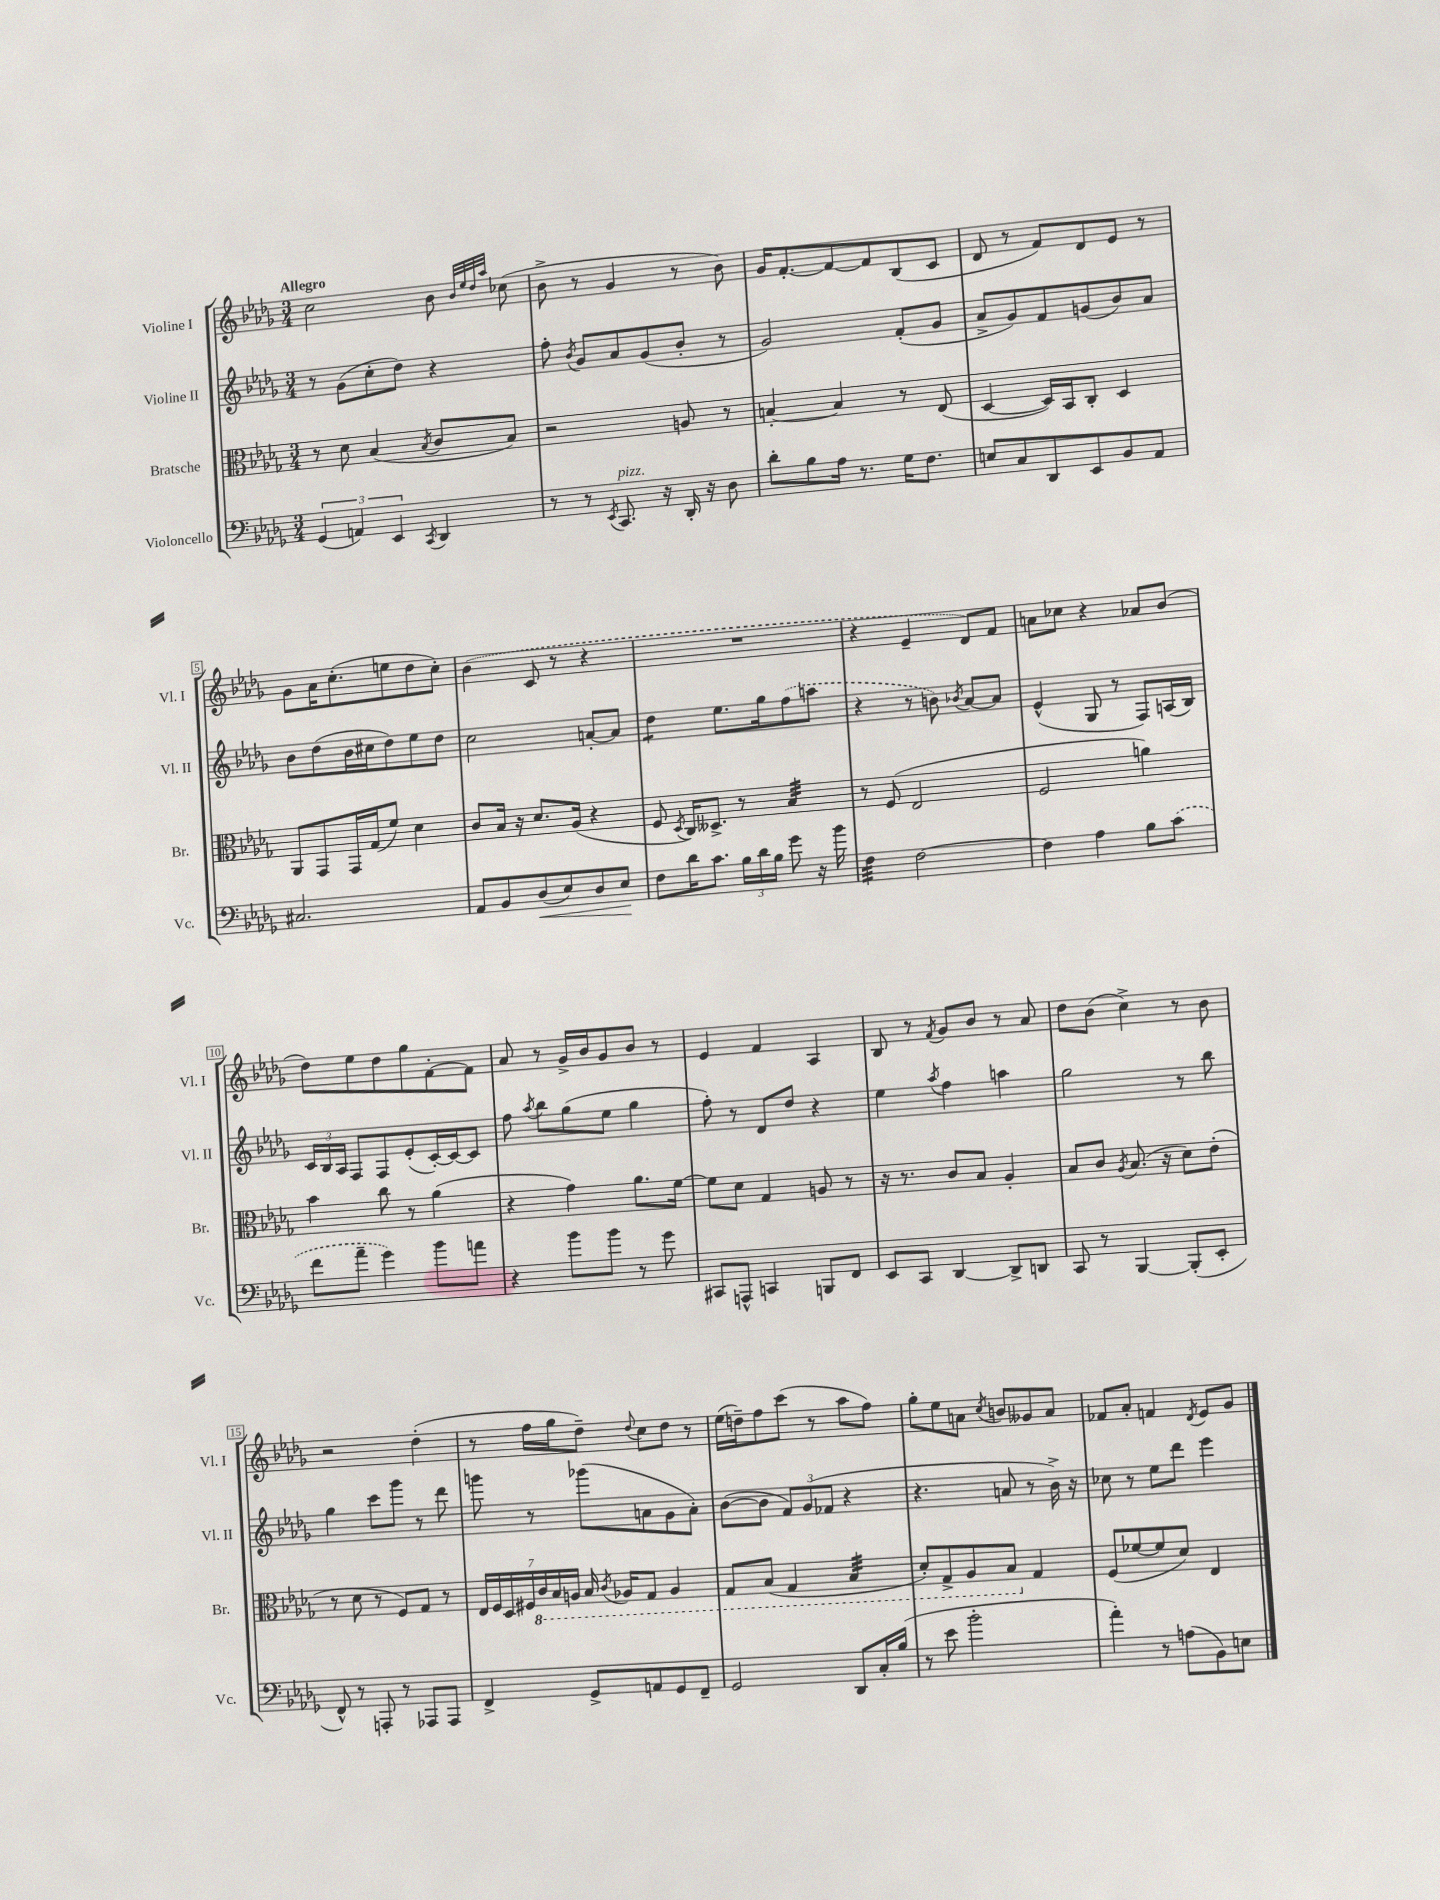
<<
\new StaffGroup <<
\new Staff = "s0" \with { instrumentName = "Violine I" shortInstrumentName = "Vl. I" } {
    \clef treble \key des \major \numericTimeSignature \time 3/4 \tempo "Allegro"
    \autoBeamOff c''2 bes'8 \grace { bes'32[ ees''32 des''32 aes''32] } ces''8( |
    bes'8-> r8 ges'4 r8 bes'8) |
    ges'16[ f'8.~-. f'8~ f'8 bes8( c'8] |
    des'8 r8 f'8[) des'8 ees'8] r8 |
    ges'8[ aes'16 c''8.-.( e''8 des''8 c''8]-.) |
    \once \slurDashed bes'4( c'8 r8 r4 |
    R2. |
    r4 ees'4-- des'8[) f'8] |
    a'8[ ces''8] r4 aes'8[ bes'8]( |
    des''8[) ees''8 des''8 ges''8 f'8~-. f'8] |
    aes'8 r8 ges'16[-> bes'16 ges'8 bes'8] r8 |
    ees'4 f'4 aes4 |
    bes8 r8 \acciaccatura { f'8 } ges'8[ bes'8] r8 aes'8 |
    des''8[ bes'8]( c''4->) r8 bes'8 |
    r2 des''4-.( |
    r8 f''16[ ges''16 des''8]--) \appoggiatura { des''8 } c''8[ des''8] r8 |
    ees''16[( d''16--) f''8 c'''8]( r8 aes''8[ f''8]) |
    ges''8[-. ees''8 a'8] \acciaccatura { c''8 } b'8[ geses'8 a'8] |
    fes'8[ aes'8]-. f'4 \acciaccatura { des'8 } ees'8[ ges'8] \bar "|." |
}
\new Staff = "s1" \with { instrumentName = "Violine II" shortInstrumentName = "Vl. II" } {
    \clef treble \key des \major \numericTimeSignature \time 3/4
    \autoBeamOff r8 ges'8[( c''8-. des''8]) r4 |
    f''8-. \acciaccatura { bes'8 } ges'8[ aes'8 ges'8( bes'8]-. r8 |
    ges'2) f'8[-.( ges'8] |
    aes'8[-> ges'8) f'8 g'8( bes'8) aes'8] |
    bes'8[ des''8( bes'16 cis''16 des''8) ees''8 des''8] |
    c''2 a'8[~-. a'8] |
    des''4:8 ees''8.[ ges''16 \once \slurDashed f''8( a''8] |
    r4 r8 b'8) \acciaccatura { bes'8 } aes'8[~ aes'8] |
    ees'4-^( ges8 r8 f8[) a16( bes16]) |
    \tuplet 3/2 { c'16[ bes16 aes16] } f8[ f8 ees'8-.( c'16~-.) c'16~ c'8] |
    f''8 \acciaccatura { aes''8 } bes''8[ ges''8( ees''8] ges''4 |
    f''8-.) r8 des'8[ des''8] r4 |
    ees''4 \acciaccatura { aes''8 } f''4 a''4 |
    ges''2 r8 bes''8 |
    ges''4 c'''8[ ges'''8] r8 des'''8 |
    g'''8 r8 ges'''8[( a'8 ges'8 a'8]-.) |
    bes'8[~( bes'8] \tuplet 3/2 { f'8[) ges'8( fes'8] } r4 |
    r4. a'8 r8 bes'16->) r16 |
    ces''8 r8 ees''8[ des'''8] ees'''4 \bar "|." |
}
\new Staff = "s2" \with { instrumentName = "Bratsche" shortInstrumentName = "Br." } {
    \clef alto \key des \major \numericTimeSignature \time 3/4
    \autoBeamOff r8 des'8 bes4( \acciaccatura { bes8 } c'8[ bes8]) |
    r2 a8 r8 |
    b4~-. b4 r8 ees8( |
    des4~ des16[) bes,16 c8]-. des4 |
    aes,8[ ges,8 ges,16 ges16( f'8]) des'4 |
    c'8[ bes16] r16 des'8.[ aes16]( r4 |
    f8 \acciaccatura { des8 } c16[) deses8.]-> r8 bes4:32 |
    r8 f8( ees2 |
    f2 a'4) |
    bes'4 c''8 r8 aes'4( |
    r4 ges'4) aes'8.[ f'16]~ |
    f'8[ des'8] ges4 a8 r8 |
    r16 r8. c'8[ bes8] aes4-. |
    bes8[ c'8] \acciaccatura { aes8 } bes8.( r16 des'8[) ees'8]-.( |
    r8 des'8 r8 f8[) ges8] r8 |
    \tuplet 7/4 { ees16[ f16 des16 fis16 \ottava #-1 c16 bes,16 a,16] } bes,16 \acciaccatura { c8 } aes,16[ ges,8] aes,4 |
    ges,8[ bes,8]( ges,4 bes,4:32 |
    des8[-.) ges,8-> aes,8 bes,8] \ottava #0 ges4 |
    f8[( fes'8~ fes'8 des'8]) ees4 \bar "|." |
}
\new Staff = "s3" \with { instrumentName = "Violoncello" shortInstrumentName = "Vc." } {
    \clef bass \key des \major \numericTimeSignature \time 3/4
    \autoBeamOff \tuplet 3/2 { ges,4( a,4) ees,4 } \acciaccatura { c,8 } des,4 |
    r8 r8 \acciaccatura { ees,8 } c,8.^\markup { \italic "pizz." } r16 des,16-. r16 des8 |
    des'8[-. bes8 aes16] r8. ges16[ f8.] |
    e8[ c8 des,8 ees,8 bes,8 aes,8] |
    cis2. |
    aes,8[ bes,8 des8\<( ees8) des8 ees8]\! |
    f8[ des'16 c'8.] \tuplet 3/2 { bes16[ des'16 bes16] } ges'8 r16 bes'16 |
    f4:32 f2~ |
    f4 aes4 bes8[ \once \slurDashed c'8]( |
    f'8[ aes'8]-- ges'4) bes'8[ a'8] |
    r4 bes'8[ bes'8] r8 ges'8 |
    cis,8[ a,,8]-^ c,4 b,,8[ f,8] |
    ees,8[ c,8] des,4~ des,8[-> d,8] |
    c,8 r8 bes,,4~ bes,,8[-.( ees,8]-. |
    f,8-^) r8 a,,8-. r8 aes,,8[ aes,,8] |
    f,4-> ges,8[-> a,8 ges,8 f,8]-- |
    ges,2 des,8[ c16-. bes16]( |
    r8 ees'8 bes'2-. |
    aes'4-.) r8 a8[( bes,8) e8] \bar "|." |
}
>>
>>
\layout { \context { \Score \override BarNumber.stencil = #(make-stencil-boxer 0.1 0.3 ly:text-interface::print) } }
